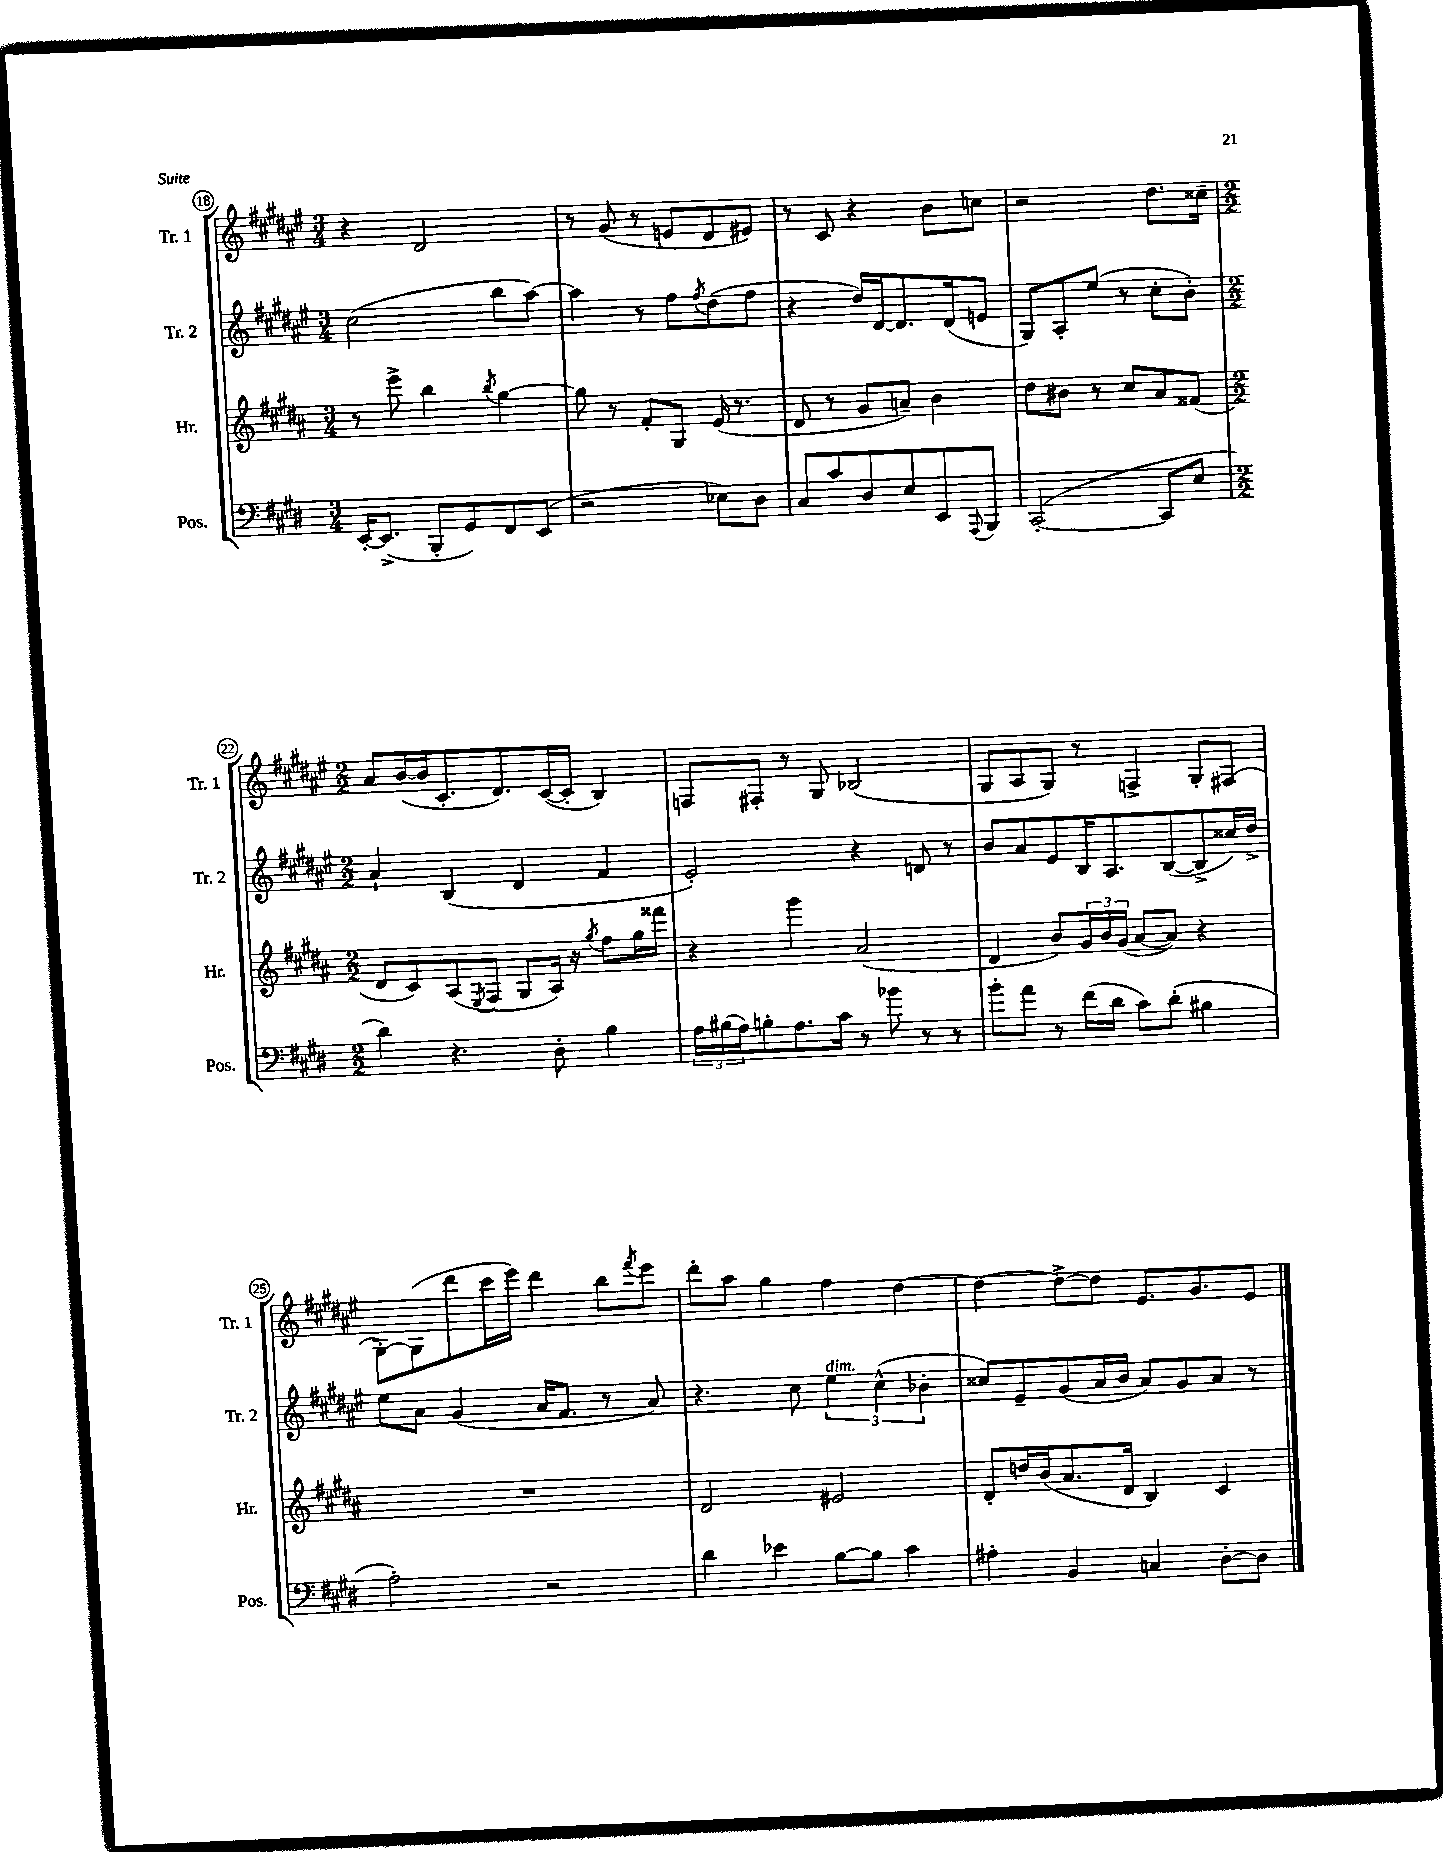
<<
\new StaffGroup <<
\new Staff = "s0" \with { instrumentName = "Tr. 1" shortInstrumentName = "Tr. 1" } {
    \clef treble \key fis \major \numericTimeSignature \time 3/4
    r4 dis'2 |
    r8 gis'8( r8 e'8 dis'8 eis'8) |
    r8 cis'8 r4 b'8 c''8 |
    r2 dis''8. cisis''16-- |
    \numericTimeSignature \time 2/2 ais'8 b'16~( b'16 cis'8.-. dis'8.) cis'16~( cis'16-. b4) |
    f8 fis8-. r8 gis8 bes2( |
    gis8 ais8 gis8) r8 f4-> gis8-. fis8( |
    gis8~-.) gis8( dis'''8 cis'''16 eis'''16) dis'''4 b''8 \acciaccatura { fis'''8 } eis'''8 |
    dis'''8-. ais''8 gis''4 fis''4 dis''4~ |
    dis''4~ dis''8~-> dis''8 eis'8. gis'8. eis'8 \bar "|." |
}
\new Staff = "s1" \with { instrumentName = "Tr. 2" shortInstrumentName = "Tr. 2" } {
    \clef treble \key fis \major \numericTimeSignature \time 3/4
    cis''2( b''8 ais''8~) |
    ais''4 r8 fis''8 \acciaccatura { fis''8 } dis''8( fis''8 |
    r4 dis''16) dis'16~ dis'8. dis'16( e'8 |
    gis8) ais8-. eis''8( r8 cis''8-. b'8-.) |
    \numericTimeSignature \time 2/2 ais'4-! b4( dis'4 fis'4 |
    eis'2-.) r4 d'8 r8 |
    b'8 ais'8 eis'8 b16 ais8. b8~( b8-> cisis''16) dis''16-> |
    eis''8 ais'8 gis'4( ais'16 fis'8. r8 ais'8) |
    r4. cis''8 \tuplet 3/2 { eis''4^\markup { \italic "dim." } cis''4-^( bes'4-. } |
    cisis''8) eis'8-- gis'8( ais'16 b'16 ais'8) gis'8 ais'8 r8 \bar "|." |
}
\new Staff = "s2" \with { instrumentName = "Hr." shortInstrumentName = "Hr." } {
    \clef treble \key b \major \numericTimeSignature \time 3/4
    r8 e'''8-> b''4 \acciaccatura { b''8 } gis''4~ |
    gis''8 r8 fis'8-. gis8 e'16( r8. |
    dis'8 r8 gis'8 a'8--) b'4 |
    dis''8 bis'8 r8 cis''8 ais'8 fisis'8( |
    \numericTimeSignature \time 2/2 dis'8 cis'8) ais8( \acciaccatura { e8 } fis8 gis8 ais16) r16 \acciaccatura { gis''8 } fis''8 gis''16 fisis'''16 |
    r4 gis'''4 ais'2( |
    dis'4 b'8) \tuplet 3/2 { gis'16 b'16 gis'16( } ais'8~ ais'8) r4 |
    R1 |
    dis'2 eis'2 |
    dis'8-. d''16 b'16( ais'8. dis'16 b4) cis'4 \bar "|." |
}
\new Staff = "s3" \with { instrumentName = "Pos." shortInstrumentName = "Pos." } {
    \clef bass \key e \major \numericTimeSignature \time 3/4
    e,16~-. e,8.->( b,,8-. gis,8) fis,8 e,8( |
    r2 ees8) dis8 |
    cis8 cis'8 dis8 e8 e,8 \appoggiatura { a,,8 } b,,8 |
    cis,2~-.( cis,8 e8 |
    \numericTimeSignature \time 2/2 dis'4) r4. dis8-. b4 |
    \tuplet 3/2 { a16 bis16( a16) } b8-. a8. cis'16 r8 bes'8 r8 r8 |
    b'8-. a'8 r8 fis'16( dis'16 cis'8) dis'8-.( bis4 |
    a2-.) r2 |
    dis'4 ees'4 b8~ b8 cis'4 |
    ais4-. b,4 c4 dis8~-. dis8 \bar "|." |
}
>>
>>
\layout { \context { \Score currentBarNumber = #18 \override BarNumber.stencil = #(make-stencil-circler 0.1 0.3 ly:text-interface::print) } }
